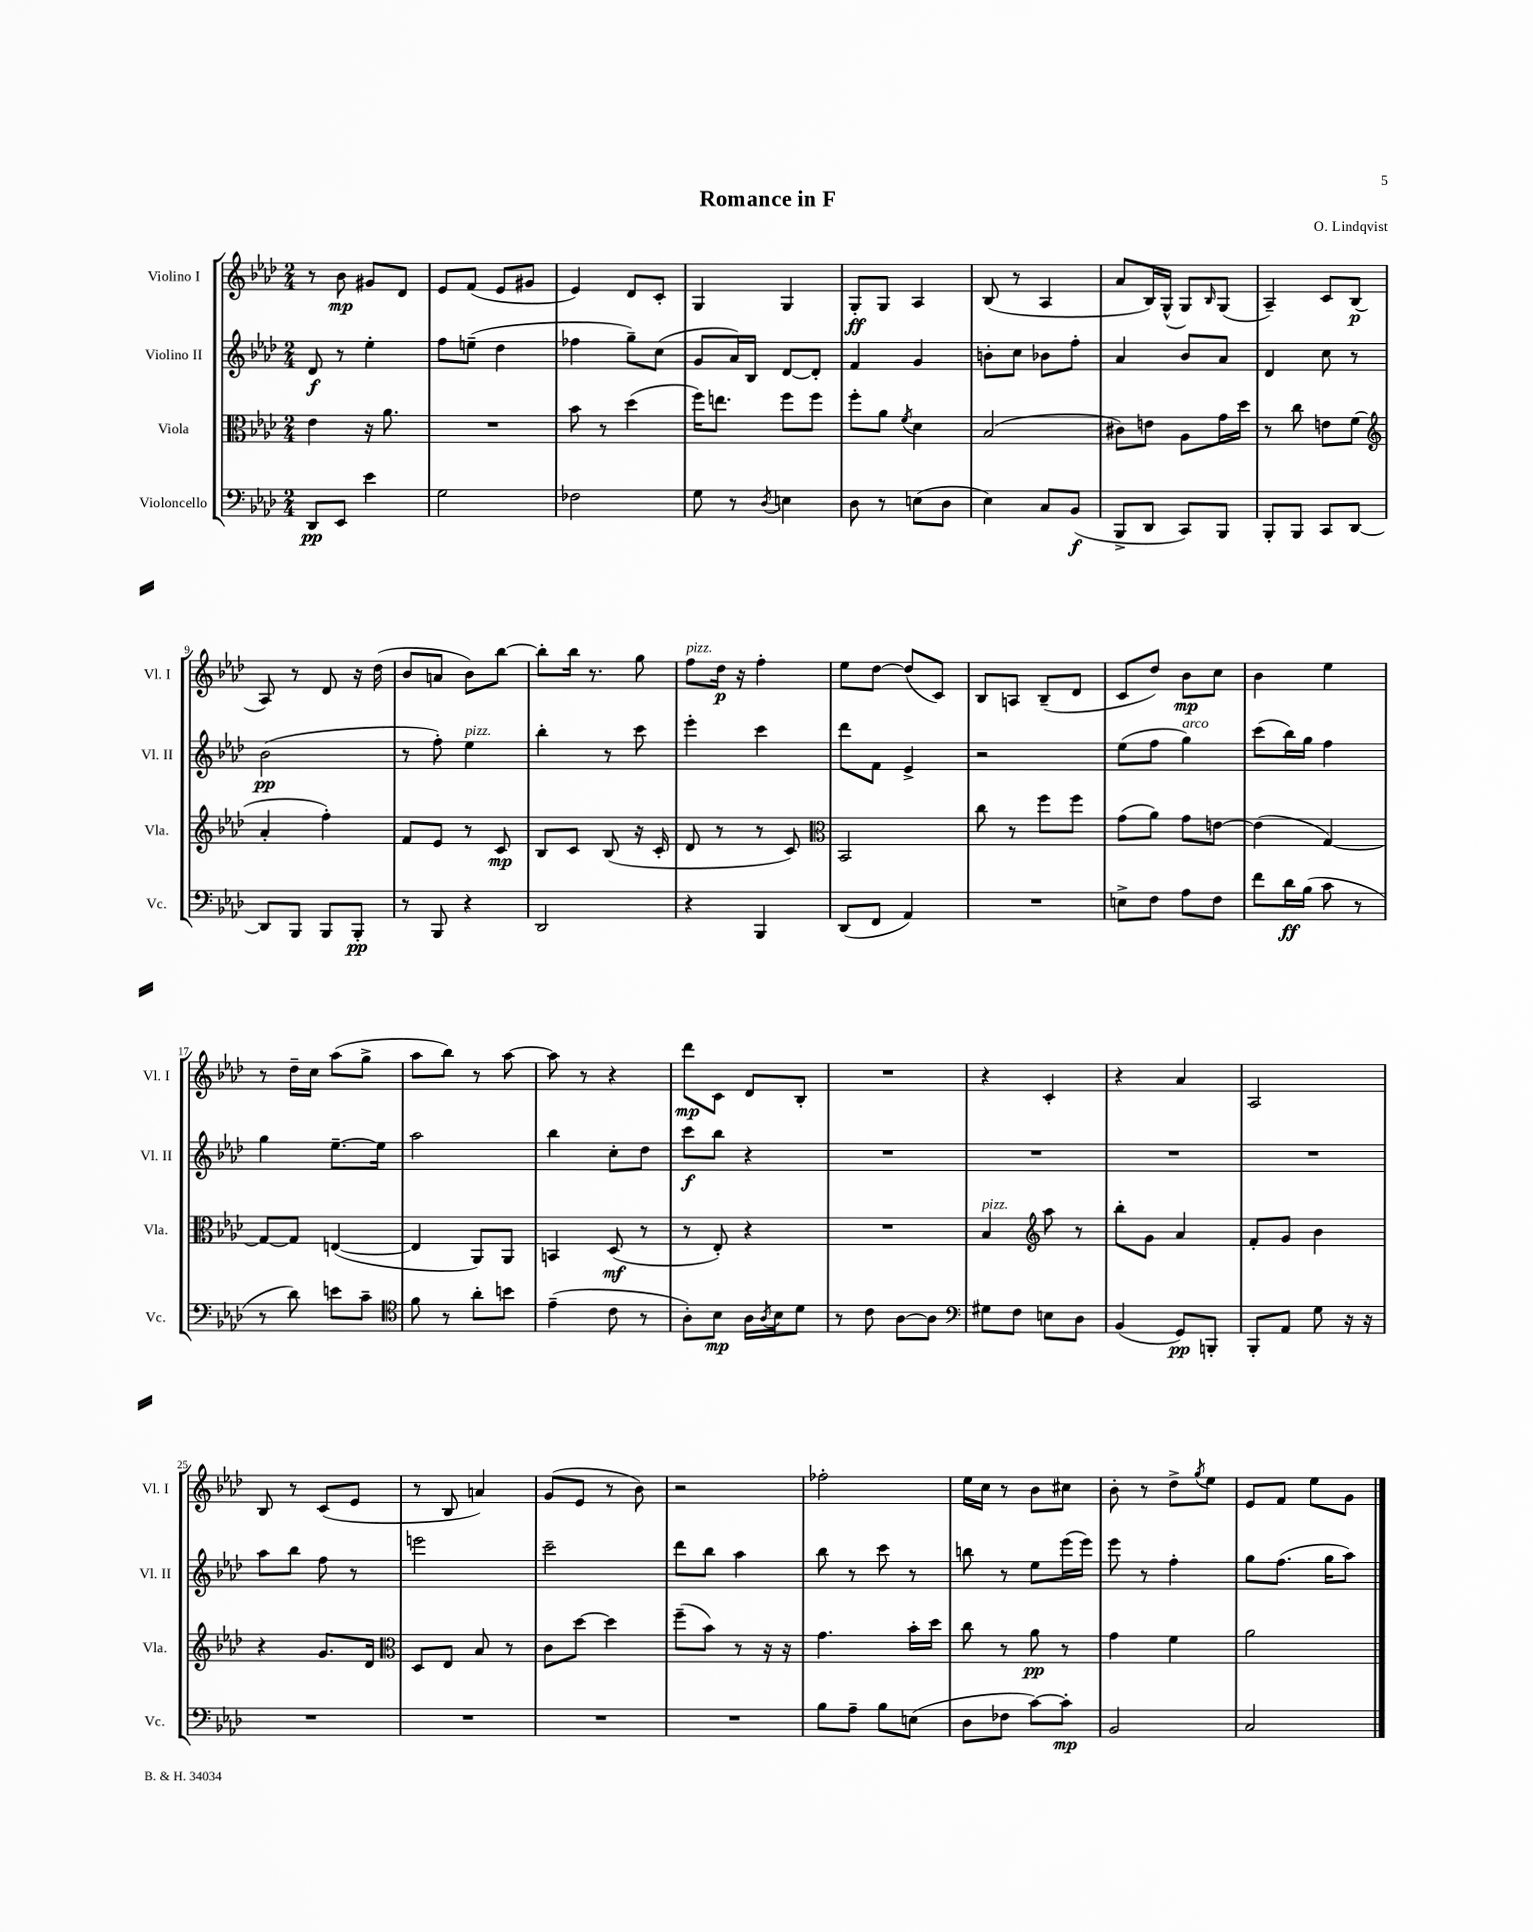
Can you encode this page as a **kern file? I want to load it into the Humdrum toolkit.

**kern	**dynam	**kern	**dynam	**kern	**dynam	**kern	**dynam
*part4	*part4	*part3	*part3	*part2	*part2	*part1	*part1
*staff4	*staff4	*staff3	*staff3	*staff2	*staff2	*staff1	*staff1
*I"Violoncello	*	*I"Viola	*	*I"Violino II	*	*I"Violino I	*
*I'Vc.	*	*I'Vla.	*	*I'Vl. II	*	*I'Vl. I	*
*clefF4	*	*clefC3	*	*clefG2	*	*clefG2	*
*k[b-e-a-d-]	*	*k[b-e-a-d-]	*	*k[b-e-a-d-]	*	*k[b-e-a-d-]	*
*M2/4	*	*M2/4	*	*M2/4	*	*M2/4	*
=1	=1	=1	=1	=1	=1	=1	=1
8DD-/L	pp	4e-\	.	8d-/	f	8r	.
8EE-/J	.	.	.	8r	.	8b-\	mp
4e-\	.	16r	.	4ee-'\	.	8g#X/L	.
.	.	8.a-\	.	.	.	.	.
.	.	.	.	.	.	8d-/J	.
=2	=2	=2	=2	=2	=2	=2	=2
2G\	.	2r	.	8ff\L	.	8e-/L	.
.	.	.	.	(8een~\J	.	(8f/J	.
.	.	.	.	4dd-\	.	8e-/L	.
.	.	.	.	.	.	8g#X/J	.
=3	=3	=3	=3	=3	=3	=3	=3
2F-X\	.	8b-\	.	4ff-X\	.	4e-/)	.
.	.	8r	.	.	.	.	.
.	.	(4dd-\	.	8gg~\L)	.	8d-/L	.
.	.	.	.	(8cc\J	.	8c'/J	.
=4	=4	=4	=4	=4	=4	=4	=4
8G\	.	16ff\KL)	.	8g/L	.	4G/	.
.	.	8.een\J	.	.	.	.	.
8r	.	.	.	16a-/L)	.	.	.
.	.	.	.	16B-/JJ	.	.	.
8qD-/	.	.	.	.	.	.	.
4En\	.	8ff\L	.	[8d-/L	.	4G/	.
.	.	8ff\J	.	8d-'/J]	.	.	.
=5	=5	=5	=5	=5	=5	=5	=5
8D-\	.	8ff'\L	.	4f/	.	8G'/L	ff
8r	.	8a-\J	.	.	.	8G/J	.
.	.	8qf/	.	.	.	.	.
(8En\L	.	4d-\	.	4g/	.	4A-/	.
8D-\J	.	.	.	.	.	.	.
=6	=6	=6	=6	=6	=6	=6	=6
4E-\)	.	(2B-/	.	8bn'\L	.	(8B-/	.
.	.	.	.	8cc\J	.	8r	.
8C/L	.	.	.	8b-X\L	.	4A-/	.
(8BB-/J	f	.	.	8ff'\J	.	.	.
=7	=7	=7	=7	=7	=7	=7	=7
8BBB-^/L	.	8c#X\L)	.	4a-/	.	8a-/L	.
8DD-/J	.	8en\J	.	.	.	16B-/L)	.
.	.	.	.	.	.	(16G^^/JJ	.
8CC/L)	.	8A-\L	.	8b-/L	.	8G/L)	.
.	.	.	.	.	.	16qqB-/	.
8BBB-/J	.	16g\L	.	8a-/J	.	(8G/J	.
.	.	16dd-\JJ	.	.	.	.	.
=8	=8	=8	=8	=8	=8	=8	=8
8BBB-'/L	.	8r	.	4d-/	.	4A-~/)	.
8BBB-/J	.	8cc\	.	.	.	.	.
8CC/L	.	8en\L	.	8cc\	.	8c/L	.
[8DD-/J	.	(8f\J	.	8r	.	(8B-/J	p
!!LO:LB:g=z
=9	=9	=9	=9	=9	=9	=9	=9
*	*	*clefG2	*	*	*	*	*
8DD-/L]	.	4a-'/	.	(2b-\	pp	8A-/)	.
8BBB-/J	.	.	.	.	.	8r	.
8BBB-/L	.	4ff'\)	.	.	.	8d-/	.
8BBB-'/J	pp	.	.	.	.	16r	.
.	.	.	.	.	.	(16dd-\	.
=10	=10	=10	=10	=10	=10	=10	=10
8r	.	8f/L	.	8r	.	8b-/L	.
8BBB-/	.	8e-/J	.	8ff'\)	.	8an/J	.
!	!	!	!	!LO:TX:a:i:t=pizz.	!	!	!
4r	.	8r	.	4ee-\	.	8b-\L)	.
.	.	8c/	mp	.	.	[8bb-\J	.
=11	=11	=11	=11	=11	=11	=11	=11
2DD-/	.	8B-/L	.	4bb-'\	.	8bb-'\L]	.
.	.	8c/J	.	.	.	16bb-\Jk	.
.	.	.	.	.	.	8.r	.
.	.	(8B-/	.	8r	.	.	.
.	.	16r	.	8ccc\	.	8gg\	.
.	.	16c'/	.	.	.	.	.
=12	=12	=12	=12	=12	=12	=12	=12
!	!	!	!	!	!	!LO:TX:a:i:t=pizz.	!
4r	.	8d-/	.	4eee-'\	.	8ff\L	.
.	.	8r	.	.	.	16dd-\Jk	p
.	.	.	.	.	.	16r	.
4BBB-/	.	8r	.	4ccc\	.	4ff'\	.
.	.	8c/)	.	.	.	.	.
=13	=13	=13	=13	=13	=13	=13	=13
*	*	*clefC3	*	*	*	*	*
(8DD-/L	.	2BB-/	.	8ddd-\L	.	8ee-\L	.
8FF/J	.	.	.	8f\J	.	[8dd-\J	.
4AA-/)	.	.	.	4e-^/	.	(8dd-/L]	.
.	.	.	.	.	.	8c/J)	.
=14	=14	=14	=14	=14	=14	=14	=14
2r	.	8cc\	.	2r	.	8B-/L	.
.	.	8r	.	.	.	8An/J	.
.	.	8ff\L	.	.	.	(8B-~/L	.
.	.	8ff\J	.	.	.	8d-/J	.
=15	=15	=15	=15	=15	=15	=15	=15
8En^\L	.	(8g\L	.	(8ee-\L	.	8c/L	.
8F\J	.	8a-\J)	.	8ff\J	.	8dd-/J)	.
!	!	!	!	!LO:TX:a:i:t=arco	!	!	!
8A-\L	.	8g\L	.	4gg\)	.	8b-\L	mp
8F\J	.	[8en\J	.	.	.	8cc\J	.
=16	=16	=16	=16	=16	=16	=16	=16
8f\L	.	(4e\]	.	(8ccc\L	.	4b-\	.
16d-\L	ff	.	.	16bb-\L)	.	.	.
(16B-\JJ	.	.	.	16gg\JJ	.	.	.
8c\	.	[4G/)	.	4ff\	.	4ee-\	.
8r	.	.	.	.	.	.	.
!!LO:LB:g=z
=17	=17	=17	=17	=17	=17	=17	=17
8r	.	8G/L_	.	4gg\	.	8r	.
8d-\)	.	8G/J]	.	.	.	16dd-~\LL	.
.	.	.	.	.	.	16cc\JJ	.
8en\L	.	([4En/	.	[8.ee-~\L	.	(8aa-\L	.
8c~\J	.	.	.	.	.	8gg^\J	.
.	.	.	.	16ee-\Jk]	.	.	.
=18	=18	=18	=18	=18	=18	=18	=18
*clefC4	*	*	*	*	*	*	*
8f\	.	4E/]	.	2aa-\	.	8aa-\L	.
8r	.	.	.	.	.	8bb-\J)	.
8a-'\L	.	8AA-/L)	.	.	.	8r	.
8bn\J	.	8AA-/J	.	.	.	[8aa-\	.
=19	=19	=19	=19	=19	=19	=19	=19
(4e-~\	.	4BBn/	.	4bb-\	.	8aa-\]	.
.	.	.	.	.	.	8r	.
8c\	.	(8D-/	mf	8cc'\L	.	4r	.
8r	.	8r	.	8dd-\J	.	.	.
=20	=20	=20	=20	=20	=20	=20	=20
8A-'\L)	.	8r	.	8ccc\L	f	8ddd-\L	mp
8B-\J	mp	8E-'/)	.	8bb-\J	.	8c\J	.
16A-\LL	.	4r	.	4r	.	8d-/L	.
8qA-/	.	.	.	.	.	.	.
16B-\J	.	.	.	.	.	.	.
8d-\J	.	.	.	.	.	8B-'/J	.
=21	=21	=21	=21	=21	=21	=21	=21
8r	.	2r	.	2r	.	2r	.
8c\	.	.	.	.	.	.	.
[8A-\L	.	.	.	.	.	.	.
8A-\J]	.	.	.	.	.	.	.
=22	=22	=22	=22	=22	=22	=22	=22
*clefF4	*	*	*	*	*	*	*
!	!	!LO:TX:a:i:t=pizz.	!	!	!	!	!
8G#X\L	.	4B-/	.	2r	.	4r	.
8F\J	.	.	.	.	.	.	.
*	*	*clefG2	*	*	*	*	*
8En\L	.	8aa-\	.	.	.	4c'/	.
8D-\J	.	8r	.	.	.	.	.
=23	=23	=23	=23	=23	=23	=23	=23
(4BB-/	.	8bb-'\L	.	2r	.	4r	.
.	.	8g\J	.	.	.	.	.
8GG/L)	pp	4a-/	.	.	.	4a-/	.
8BBBn'/J	.	.	.	.	.	.	.
=24	=24	=24	=24	=24	=24	=24	=24
8BBB-'/L	.	8f'/L	.	2r	.	2A-/	.
8AA-/J	.	8g/J	.	.	.	.	.
8G\	.	4b-\	.	.	.	.	.
16r	.	.	.	.	.	.	.
16r	.	.	.	.	.	.	.
!!LO:LB:g=z
=25	=25	=25	=25	=25	=25	=25	=25
2r	.	4r	.	8aa-\L	.	8B-/	.
.	.	.	.	8bb-\J	.	8r	.
.	.	8.g/L	.	8ff\	.	(8c/L	.
.	.	.	.	8r	.	8e-/J	.
.	.	16d-/Jk	.	.	.	.	.
=26	=26	=26	=26	=26	=26	=26	=26
*	*	*clefC3	*	*	*	*	*
2r	.	8D-/L	.	2eeen\	.	8r	.
.	.	8E-/J	.	.	.	8B-/	.
.	.	8B-/	.	.	.	4an/)	.
.	.	8r	.	.	.	.	.
=27	=27	=27	=27	=27	=27	=27	=27
2r	.	8c\L	.	2ccc~\	.	(8g/L	.
.	.	[8dd-\J	.	.	.	8e-/J	.
.	.	4dd-\]	.	.	.	8r	.
.	.	.	.	.	.	8b-\)	.
=28	=28	=28	=28	=28	=28	=28	=28
2r	.	(8ff~\L	.	8ddd-\L	.	2r	.
.	.	8b-\J)	.	8bb-\J	.	.	.
.	.	8r	.	4aa-\	.	.	.
.	.	16r	.	.	.	.	.
.	.	16r	.	.	.	.	.
=29	=29	=29	=29	=29	=29	=29	=29
8B-\L	.	4.g\	.	8bb-\	.	2ff-X'\	.
8A-~\J	.	.	.	8r	.	.	.
8B-\L	.	.	.	8ccc\	.	.	.
(8En\J	.	16b-'\LL	.	8r	.	.	.
.	.	16dd-\JJ	.	.	.	.	.
=30	=30	=30	=30	=30	=30	=30	=30
8D-\L	.	8cc\	.	8bbn\	.	16ee-\LL	.
.	.	.	.	.	.	16cc\JJ	.
8F-X\J	.	8r	.	8r	.	8r	.
[8c\L)	.	8a-\	pp	8ee-\L	.	8b-\L	.
8c'\J]	mp	8r	.	(16eee-\L	.	8cc#X\J	.
.	.	.	.	16eee-\JJ)	.	.	.
=31	=31	=31	=31	=31	=31	=31	=31
2BB-/	.	4g\	.	8eee-\	.	8b-'\	.
.	.	.	.	8r	.	8r	.
.	.	4f\	.	4ff'\	.	8dd-^\L	.
.	.	.	.	.	.	8qgg/	.
.	.	.	.	.	.	8ee-\J	.
=32	=32	=32	=32	=32	=32	=32	=32
2C/	.	2a-\	.	8gg\L	.	8e-/L	.
.	.	.	.	(8.ff\J	.	8f/J	.
.	.	.	.	.	.	8ee-\L	.
.	.	.	.	16gg\KL	.	.	.
.	.	.	.	8aa-\J)	.	8g\J	.
==	==	==	==	==	==	==	==
*-	*-	*-	*-	*-	*-	*-	*-
